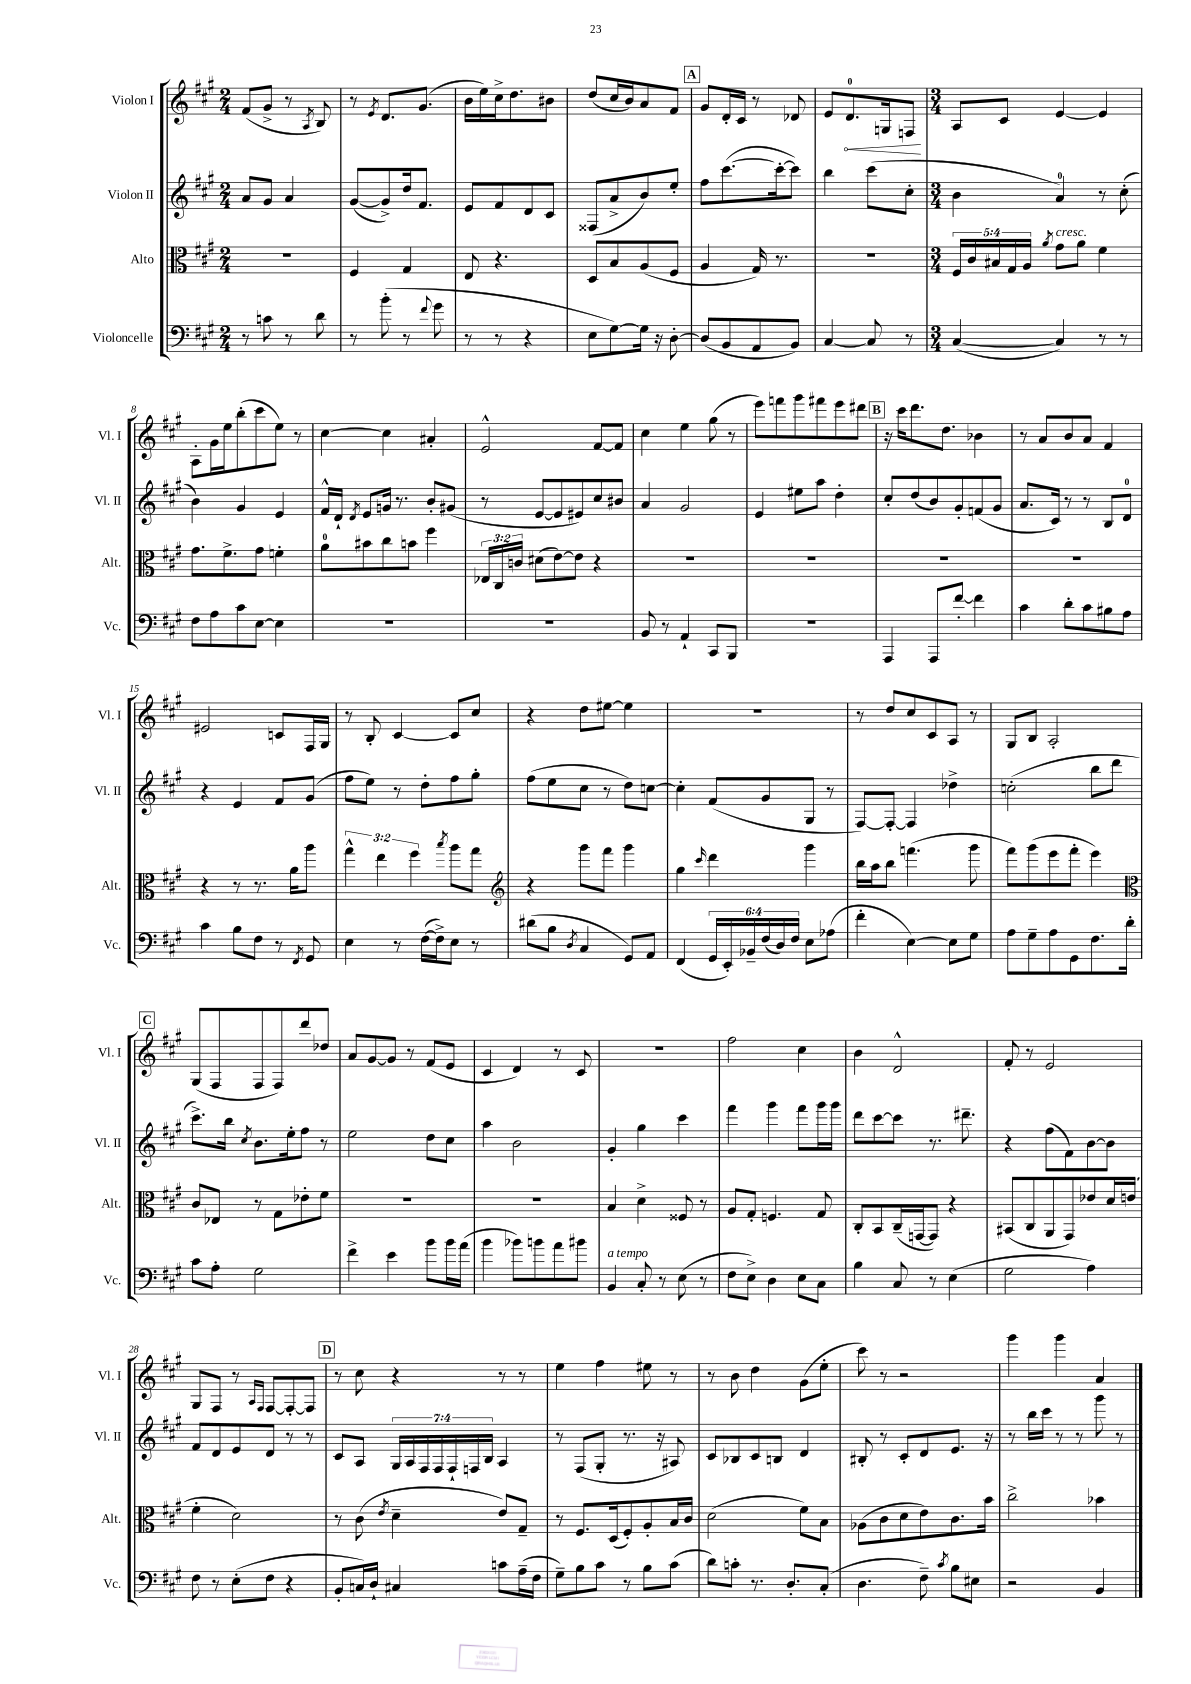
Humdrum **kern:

**kern	**kern	**kern	**kern
*staff4	*staff3	*staff2	*staff1
*clefF4	*clefC3	*clefG2	*clefG2
*k[f#c#g#]	*k[f#c#g#]	*k[f#c#g#]	*k[f#c#g#]
*M2/4	*M2/4	*M2/4	*M2/4
8r	2r	8a/L	(8f#/L
8c\	.	8g#/J	8g#^/J
8r	.	4a/	8r
.	.	.	8qA/
8d\	.	.	8B/)
=	=	=	=
8r	4F#/	([8g#/L	8r
.	.	.	8qe/
(8b'\	.	8g#^/])	8.d/L
8r	4G#/	16dd/k	.
.	.	8.f#/J	(8.g#/J
8qqf#/	.	.	.
8g#\	.	.	.
=	=	=	=
8r	8E/	8e/L	16b\LL
.	.	.	16ee\)
8r	4.r	8f#/	16cc#^\J
.	.	.	8.dd\
4r	.	8d/	.
.	.	8c#/J	8b#\J
=	=	=	=
8E\L	8D/L	(8F##/L	(8dd/L
[8G#\)	8B/	8a^/	16cc#/L
.	.	.	16b/J)
16G#\]Jk	(8A/	8b/)	8a/
16r	.	.	.
[8D'\	8F#/J	8ee'/J	8f#/J
=	=	=	=
(8D/]L	4A/	8ff#\L	8g#/L
8BB/	.	([8.ccc#\	16d'/L
.	.	.	16c#/JJ
8AA/	16G#/)	.	8r
.	8.r	16ccc#'\_k	.
8BB/J)	.	8ccc#\]J)	8d-/
=	=	=	=
[4C#/	2r	4bb\	8e/L
.	.	.	8.d/
8C#/]	.	(8ccc#\L	.
.	.	.	16G/k
8r	.	8cc#'\J	8F/J
=	=	=	=
*M3/4	*M3/4	*M3/4	*M3/4
([4C#/	20F#/LL	4b\	8A/L
.	20c#/	.	.
.	20B#/	.	.
.	.	.	8c#/J
.	20G#/	.	.
.	20A/JJ	.	.
.	8qa/	.	.
4C#/])	8g#\L	4a/)	[4e/
.	8a\J	.	.
8r	4f#\	8r	4e/]
8r	.	(8cc#'\	.
=	=	=	=
8F#\L	8.g#\L	4b\)	8A'\L
8A\	.	.	16g#\L
.	8.f#^\	.	16ee\J
8c#\	.	4g#/	(8bb'\
[8E\J	8g#\J	.	8ccc#\
4E\]	4f'\	4e/	8ee\J)
.	.	.	8r
=	=	=	=
2.r	8a\L	16f#^^/LL	[4cc#\
.	.	16d`/JJ	.
.	.	8qd/	.
.	8b#\	8e/L	.
.	8cc#\	16g/Jk	4cc#\]
.	.	8.r	.
.	8b\J	.	.
.	4ff#\	8b'/L	4a#'/
.	.	(8g#/J	.
=	=	=	=
2.r	24E-/LL	8r	2e^^/
.	24C#/	.	.
.	24c/JJ	.	.
.	(8d#\L	[8e/L	.
.	[8e\)	8e/]	.
.	8e\]J	8e#/)	.
.	4r	8cc#/	[8f#/L
.	.	8b#/J	8f#/]J
=	=	=	=
8BB/	2.r	4a/	4cc#\
8r	.	.	.
4AA`/	.	2g#/	4ee\
8CC#/L	.	.	(8gg#\
8BBB/J	.	.	8r
=	=	=	=
2.r	2.r	4e/	8eee\L)
.	.	.	8fff\
.	.	8ee#\L	8ggg#\
.	.	8aa\J	8fff#\
.	.	4dd'\	8eee\
.	.	.	8ddd#\J
=	=	=	=
4AAA/	2.r	8cc#'/L	16r
.	.	.	16ccc#\LK
.	.	(8dd/	8.ddd\
8AAA/L	.	8b/)	.
.	.	.	8.dd\J
[8f#'/J	.	8g#'/	.
4f#\]	.	(8f/	4b-\
.	.	8g#/J	.
=	=	=	=
4c#\	2.r	8.a/L	8r
.	.	.	8a/L
.	.	16c#/Jk)	.
8d'\L	.	8r	8b/
8c#\	.	8r	8a/J
8B#\	.	8B/L	4f#/
8A\J	.	8d/J	.
=	=	=	=
4c#\	4r	4r	2e#/
8B\L	8r	4e/	.
8F#\J	8.r	.	.
8r	.	8f#/L	8c/L
.	16a\LK	.	.
8qFF#/	.	.	.
8GG#/	8aa\J	(8g#/J	16F#/L
.	.	.	16G#/JJ
=	=	=	=
4E\	6gg#^^\	8ff#\L	8r
.	.	8ee\J)	8B'/
.	6ee\	.	.
8r	.	8r	[4c#/
.	6ff#\	.	.
([16F#\LL	.	8dd'\L	.
16F#^\]J)	.	.	.
.	8qbb/	.	.
8E\J	8aa\L	8ff#\	8c#/]L
8r	8gg#\J	8gg#'\J	8cc#/J
=	=	=	=
*	*clefG2	*	*
(8d#\L	4r	(8ff#\L	4r
8B\J	.	8ee\	.
8qD/	.	.	.
4C#/	8ggg#\L	8cc#\J	8dd\L
.	8fff#\J	8r	[8ee#\J
8GG#/L)	4ggg#\	8dd\L)	4ee#\]
8AA/J	.	[8cc\J	.
=	=	=	=
(4FF#/	4gg#\	4cc'\]	2.r
.	16qqccc#/	.	.
24GG#/LL	4ddd\	(8f#/L	.
24EE'/)	.	.	.
24BB-~/	.	.	.
(24F#/	.	8g#/	.
24D/)	.	.	.
24F#/JJ	.	.	.
8E\L	4ggg#\	8G#/J	.
(8A-\J	.	8r	.
=	=	=	=
4f#'\	16bb\LL	[8F#/L)	8r
.	16aa\J	.	.
.	8bb\J	8F#'/_J	8dd/L
[4E\)	(4.fff\	4F#/]	8cc#/
.	.	.	8c#/
8E\]L	.	4dd-^\	8A/J
8G#\J	8ggg#\	.	8r
=	=	=	=
8A\L	8fff#\L)	(2cc'\	8G#/L
8G#~\	(8ggg#\	.	8B/J
8A\	8eee\	.	2A'/
8GG#\	8fff#'\J	.	.
8.F#\	4eee\)	8bb\L	.
.	.	8ddd\J	.
16d'\Jk	.	.	.
=	=	=	=
*	*clefC3	*	*
8c#\L	8c#/L	8.ccc#^\L)	(8G#/L
8A'\J	8E-/J	.	8F#/
.	.	16bb\Jk	.
.	.	8qcc#/	.
2G#\	8r	8.b\L	8F#/
.	8G#\L	.	8F#/)
.	.	16ee'\k	.
.	8e-'\	8ff#\J	8ddd/
.	8f#\J	8r	8dd-/J
=	=	=	=
4f#^\	2.r	2ee\	8a/L
.	.	.	[8g#/
4e\	.	.	8g#/]J
.	.	.	8r
8b\L	.	8dd\L	(8f#/L
16b\L	.	8cc#\J	8e/J
(16a\JJ	.	.	.
=	=	=	=
4b\	2.r	4aa\	4c#/
8b-\L)	.	2b\	4d/)
8b\	.	.	.
8a\	.	.	8r
8b#\J	.	.	8c#/
=	=	=	=
4BB/	4B/	4g#'/	2.r
8C#'/	4d^\	4gg#\	.
8r	.	.	.
(8E\	8F##/	4ccc#\	.
8r	8r	.	.
=	=	=	=
8F#\L	8A/L	4fff#\	2ff#\
8E^\J)	8G#'/J	.	.
4D\	4.F/	4ggg#\	.
8E\L	.	8fff#\L	4cc#\
8C#\J	8G#/	16ggg#\L	.
.	.	16ggg#\JJ	.
=	=	=	=
4B\	8C#'/L	8ddd\L	4b\
.	8BB/	[8ccc#\	.
8C#/	(16C#~/L	8ccc#\]J	2d^^/
.	[16GG/J	.	.
8r	8GG/]J)	8.r	.
(4E\	4r	.	.
.	.	8.ddd#~\	.
=	=	=	=
2G#\	(8BB#/L	4r	8f#'/
.	8C#/	.	8r
.	8AA/	(8ff#\L	2e/
.	8GG#/)	8f#\)	.
4A\)	8e-/	[8b\	.
.	16d/L	8b\]J	.
.	(16e/JJ	.	.
=	=	=	=
8F#\	4f#'\	8f#/L	8G#/L
8r	.	8d/	8F#/J
(8E'\L	2d\)	8e/	8r
.	.	.	16qqA/LL
.	.	.	16qqF#/JJ
8F#\J	.	8d/J	[8F#/L
4r	.	8r	8F#'/_
.	.	8r	8F#/]J
=	=	=	=
8BB'/L	8r	8c#/L	8r
16C/L)	(8c#\	8A/J	8cc#\
16D`/JJ	.	.	.
.	8qe/	.	.
4C#/	4d~\	28G#/LL	4r
.	.	28A/	.
.	.	28F#/	.
.	.	28F#/	.
.	.	28F#`/	.
.	.	28F/	.
.	.	28B/JJ	.
8c\L	8e/L)	4A/	8r
(16A~\L	8G#~/J	.	8r
16F#\JJ	.	.	.
=	=	=	=
8G#~\L)	8r	8r	4ee\
8B\	8.F#/L	(8F#/L	.
8c#\J	.	8G#'/J	4ff#\
.	(16D/k	.	.
8r	8F#'/)	8.r	.
8B\L	8A'/	.	8ee#\
.	.	16r	.
(8c#\J	16B/L	8A#/)	8r
.	16c#/JJ	.	.
=	=	=	=
8d\L)	(2d\	8c#/L	8r
8c'\J	.	8B-/	8b\
8.r	.	8c#/	4dd\
.	.	8B/J	.
8.D'/L	.	.	.
.	8f#\L)	4d/	(8g#\L
(8C#'/J	8B\J	.	8ee'\J
=	=	=	=
4.D\	(8A-\L	8B#'/	8ccc#\)
.	8c#\	8r	8r
.	8d\	8c#'/L	2r
8F#~\)	8e\)	8d/	.
8qc#/	.	.	.
8B\L	8.c#\	8.e/J	.
8E#\J	.	.	.
.	16b\Jk	16r	.
=	=	=	=
2r	2cc#^\	8r	4ggg#\
.	.	16bb\LL	.
.	.	16ccc#\JJ	.
.	.	8r	4ggg#\
.	.	8r	.
4BB/	4b-\	8ggg#\	4a/
.	.	8r	.
==	==	==	==
*-	*-	*-	*-
